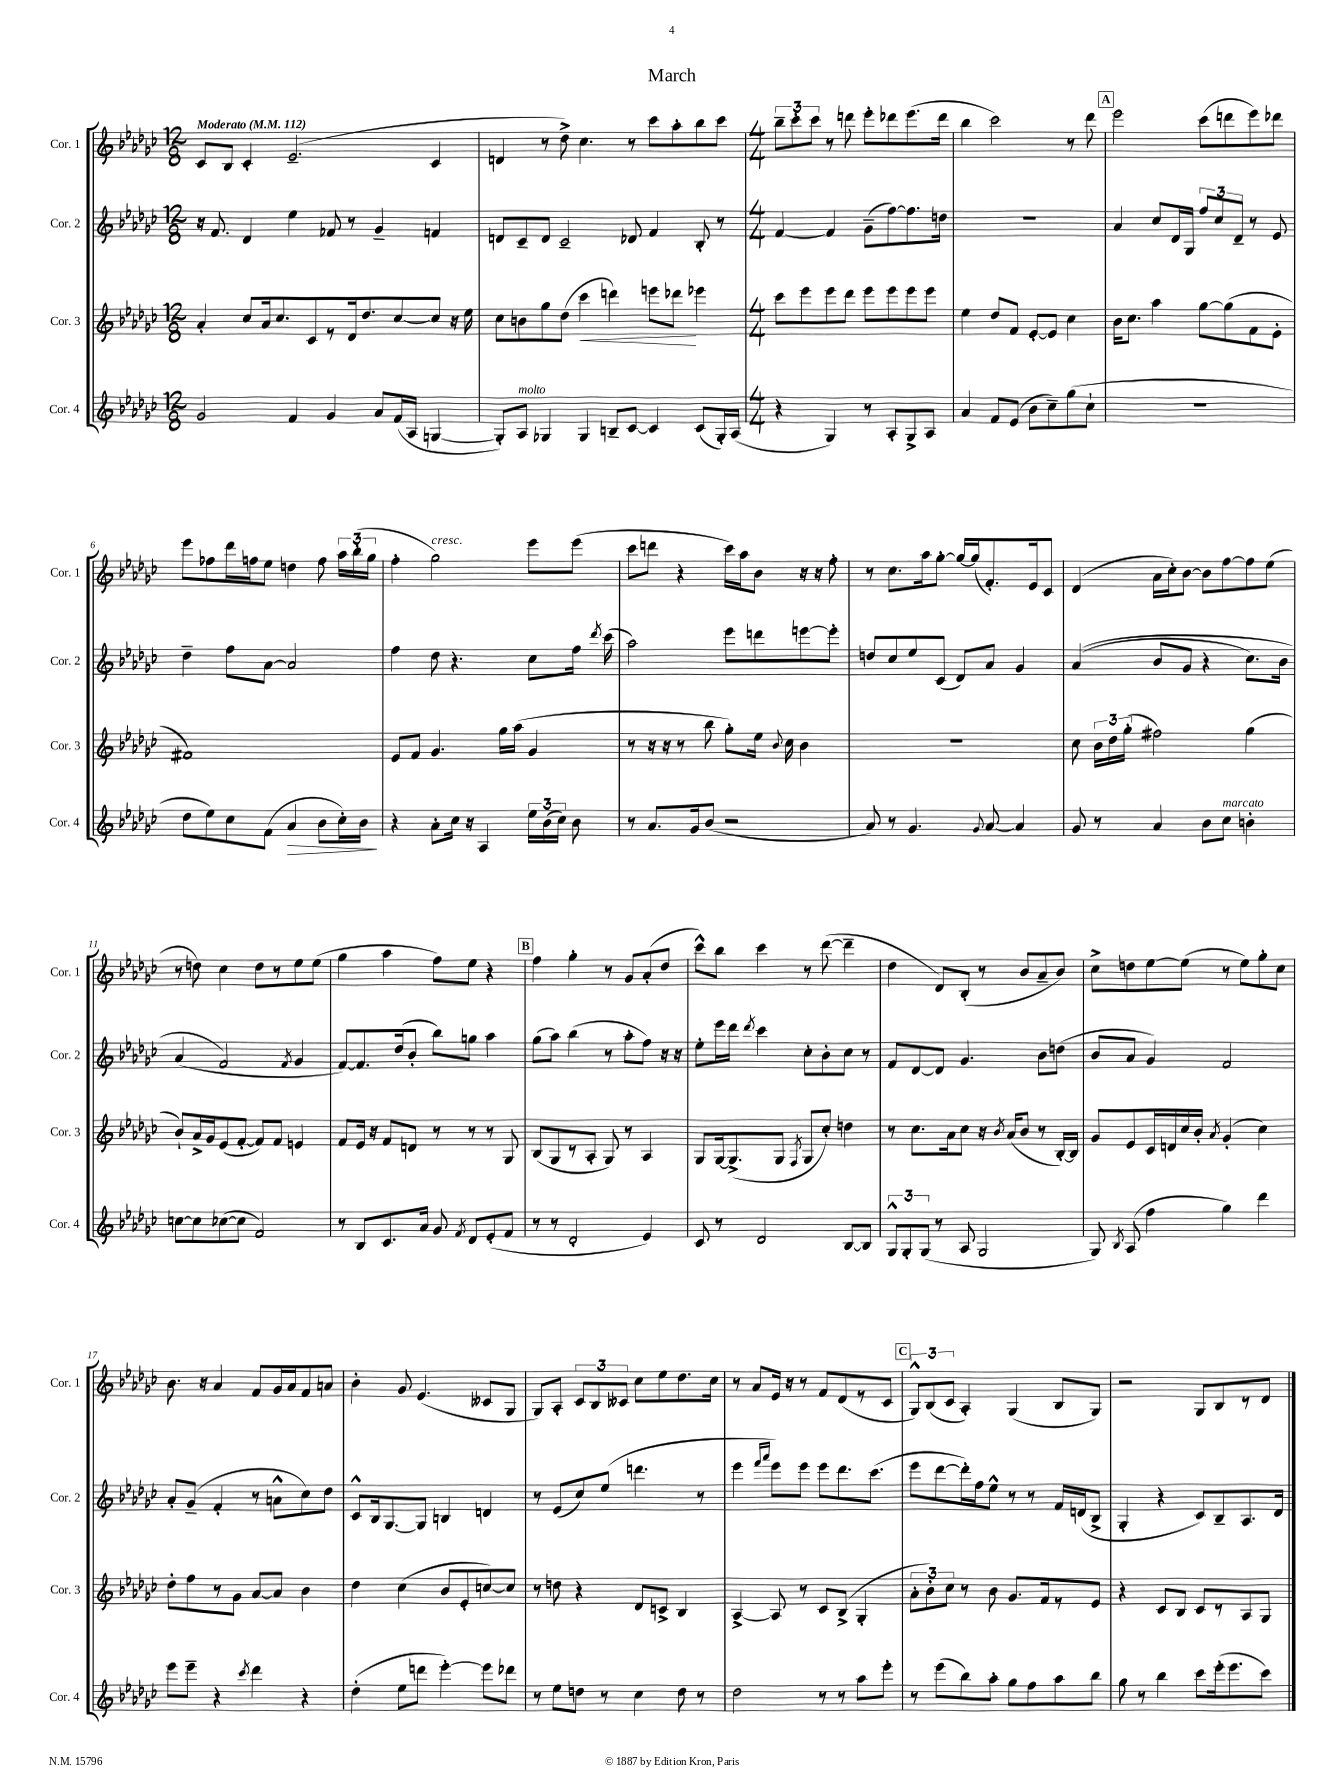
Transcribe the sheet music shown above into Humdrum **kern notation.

**kern	**dynam	**kern	**dynam	**kern	**kern
*part4	*part4	*part3	*part3	*part2	*part1
*staff4	*staff4	*staff3	*staff3	*staff2	*staff1
*I"Cor. 4	*	*I"Cor. 3	*	*I"Cor. 2	*I"Cor. 1
*I'Cor. 4	*	*I'Cor. 3	*	*I'Cor. 2	*I'Cor. 1
*clefG2	*	*clefG2	*	*clefG2	*clefG2
*k[b-e-a-d-g-c-]	*	*k[b-e-a-d-g-c-]	*	*k[b-e-a-d-g-c-]	*k[b-e-a-d-g-c-]
*M12/8	*	*M12/8	*	*M12/8	*M12/8
*MM112	*	*MM112	*	*MM112	*MM112
=1	=1	=1	=1	=1	=1
!	!	!	!	!	!LO:TX:a:B:t=Moderato
2g-/	.	4a-'/	.	16r	8c-/L
.	.	.	.	8.f/	.
.	.	.	.	.	8B-/J
.	.	8cc-/L	.	4d-/	4c-'/
.	.	16a-/k	.	.	.
.	.	8.cc-/	.	.	.
4f/	.	.	.	4ee-\	(2.e-~/
.	.	8c-/	.	.	.
4g-/	.	8r	.	8f-X/	.
.	.	16d-/k	.	8r	.
.	.	8.dd-/	.	.	.
8a-/L	.	.	.	4g-~/	.
(16f/L	.	[8cc-/	.	.	.
16A-/JJ	.	.	.	.	.
[4Gn/	.	8cc-/J]	.	4fn/	4c-/
.	.	16r	.	.	.
.	.	16ee-\	.	.	.
=2	=2	=2	=2	=2	=2
8G'/L])	.	8cc-\L	.	8dn/L	4dn/
!LO:TX:a:i:t=molto	!	!	!	!	!
8A-/J	.	8bn\	.	8c-~/	.
4G-X/	.	8gg-\	.	8d/J	8r
.	.	(8dd-\J	.	2c-~/	8dd-^\)
!	!	!	!LO:HP:b	!	!
4G-/	.	4ccc-\	<	.	4.cc-\
8Bn~/L	.	4dddn\)	.	.	.
[8c-/J	.	.	.	8d-X/	8r
4c-/]	.	8eeen\L	.	4f/	8ccc-\L
.	.	8ddd-X\J	.	.	8aa-'\
(8c-/L	.	4eee-X\	[	8B-'/	8bb-\
16G-'/L)	.	.	.	8r	8ccc-\J
(16A-/JJ	.	.	.	.	.
=3	=3	=3	=3	=3	=3
*M4/4	*	*M4/4	*	*M4/4	*M4/4
4r	.	8ccc-\L	.	[4f/	12bb-~\L
.	.	.	.	.	12ccc-'\
.	.	8eee-\	.	.	.
.	.	.	.	.	12ccc-\J
4G-/)	.	8eee-\	.	4f/]	8r
.	.	8ddd-\J	.	.	8dddn\
8r	.	8eee-\L	.	(8g-~\L	8eee-'\L
8A-'/L	.	8eee-\	.	[8ff\)	8ddd-X\
8G-^/	.	8eee-\	.	8.ff\]	(8.eee-\
8A-/J	.	8eee-\J	.	.	.
.	.	.	.	16ddn\Jk	16ddd-\Jk
=4	=4	=4	=4	=4	=4
4a-/	.	4ee-\	.	1r	4bb-\
8f/L	.	8dd-/L	.	.	2ccc-\)
(8e-/J	.	8f/J	.	.	.
8b-\L	.	[8e-'/L	.	.	.
8cc-~\)	.	8e-/J]	.	.	.
(8gg-\	.	4cc-\	.	.	8r
8cc-`\J	.	.	.	.	8ddd-\
!!LO:REH:place=s1:t=A
=5	=5	=5	=5	=5	=5
1r	.	16b-\KL	.	4a-/	2eee-\
.	.	8.cc-\J	.	.	.
.	.	4aa-\	.	8cc-/L	.
.	.	.	.	16d-/L	.
.	.	.	.	16G-/JJ	.
.	.	[8gg-\L	.	12ff/L	(8ccc-\L
.	.	.	.	12cc-/	.
.	.	(8gg-\]	.	.	8dddn\
.	.	.	.	12d-~/J	.
.	.	8f\	.	8r	8eee-\)
.	.	8e-'\J	.	8e-/	8ddd-X\J
!!LO:LB:g=z
=6	=6	=6	=6	=6	=6
8dd-\L	.	1f#X)	.	4dd-~\	8eee-\L
8ee-\)	.	.	.	.	8ff-X\
8cc-\	.	.	.	8ff\L	16ddd-\L
.	.	.	.	.	16ffn\J
(8f\J	.	.	.	[8a-\J	8ee-\J
!	!LO:HP:b	!	!	!	!
4a-/	>	.	.	2a-/]	4ddn\
8b-\L	.	.	.	.	8ff\
16cc-'\L)	.	.	.	.	24aa-\LL
.	.	.	.	.	(24bb-'\
16b-\JJ	.	.	.	.	.
.	.	.	.	.	24gg-\JJ
.	]	.	.	.	.
=7	=7	=7	=7	=7	=7
4r	.	8e-/L	.	4ff\	4ff'\
.	.	8f/J	.	.	.
!	!	!	!	!	!LO:TX:a:i:t=cresc.
8a-'\L	.	4.g-/	.	8dd-\	2gg-\)
16cc-\Jk	.	.	.	4.r	.
16r	.	.	.	.	.
4A-/	.	.	.	.	.
.	.	16gg-\LL	.	.	.
.	.	(16aa-\JJ	.	.	.
24ee-\LL	.	4g-/	.	8cc-\L	8eee-\L
(24b-\	.	.	.	.	.
24cc-\JJ)	.	.	.	.	.
8b-\	.	.	.	16ff\Jk	(8eee-\J
.	.	.	.	8qddd-/	.
.	.	.	.	(16ccc-\	.
=8	=8	=8	=8	=8	=8
8r	.	8r	.	2aa-\)	8ccc-\L
8.a-/L	.	16r	.	.	8dddn\J
.	.	16r	.	.	.
.	.	8r	.	.	4r
16g-/k	.	.	.	.	.
(8b-/J	.	8bb-\	.	.	.
2r	.	8gg-'\L)	.	8eee-\L	16ccc-\LL)
.	.	.	.	.	16aa-\J
.	.	16ee-\Jk	.	8dddn\	8b-\J
.	.	8qqb-/	.	.	.
.	.	16cc-\	.	.	.
.	.	4b-\	.	[8eeen\	16r
.	.	.	.	.	16r
.	.	.	.	8eee'\J]	8ff'\
=9	=9	=9	=9	=9	=9
8a-/)	.	1r	.	8ddn/L	8r
8r	.	.	.	8cc-/	8.cc-\L
4.g-/	.	.	.	8ee-/	.
.	.	.	.	.	16aa-\k
.	.	.	.	(8c-/J	[8gg-'\J
.	.	.	.	8d-/L)	16gg-/LL_
.	.	.	.	.	(16gg-/J]
8qqg-/	.	.	.	.	.
[8a-/	.	.	.	8a-/J	8.f'/)
4a-/]	.	.	.	4g-/	.
.	.	.	.	.	16e-/k
.	.	.	.	.	8c-/J
=10	=10	=10	=10	=10	=10
8g-/	.	8cc-\	.	((4a-/	(4d-/
8r	.	24b-\LL	.	.	.
.	.	24dd-\	.	.	.
.	.	(24gg-'\JJ	.	.	.
4a-/	.	2ff#X\)	.	8b-/L	16a-\LL
.	.	.	.	.	16cc-'\J)
.	.	.	.	8g-/J	[8b-\J
8b-\L	.	.	.	4r	8b-\L]
!LO:TX:a:i:t=marcato	!	!	!	!	!
8cc-\J	.	.	.	.	[8ff\
4bn'\	.	(4gg-\	.	8.cc-\L)	8ff\]
.	.	.	.	.	(8ee-\J
.	.	.	.	16b-\Jk	.
!!LO:LB:g=z
=11	=11	=11	=11	=11	=11
[8ccn\L	.	8b-`/L)	.	(4a-/	8r
8cc\]	.	16a-^/L	.	.	8ddn\)
.	.	16g-/J	.	.	.
([8cc-X\	.	(8e-/	.	2f/)	4cc-\
8cc-\J]	.	[8f'/J	.	.	.
2f/)	.	8f/L])	.	.	8dd\L
.	.	8f/J	.	.	8r
.	.	.	.	8qf/	.
.	.	4en/	.	4g-/	8ee-\
.	.	.	.	.	(8ee-\J
=12	=12	=12	=12	=12	=12
8r	.	8f/L	.	[8f/L)	4gg-\
8B-/L	.	16e-/Jk	.	8.f/]	.
.	.	16r	.	.	.
8.c-/	.	8f/L	.	.	4aa-\
.	.	.	.	(16dd-/k	.
.	.	8dn/J	.	8b-'/J	.
16a-/Jk	.	.	.	.	.
8g-/	.	8r	.	8bb-\L)	8ff\L)
8qf/	.	.	.	.	.
8d-/L	.	8r	.	8ggn\J	8ee-\J
(8e-'/	.	8r	.	4aa-\	4r
8f/J	.	8G-/	.	.	.
!!LO:REH:place=s1:t=B
=13	=13	=13	=13	=13	=13
8r	.	(8B-/L	.	(8gg-\L	4ff\
8r	.	8G-/	.	8aa-\J)	.
2d-'/	.	8r	.	(4bb-\	4gg-'\
.	.	8A-'/J	.	.	.
.	.	8G-/)	.	8r	8r
.	.	8r	.	8aa-'\L	8g-/L
4e-/)	.	4A-/	.	8ff\J)	(8a-'/
.	.	.	.	16r	8dd-/J
.	.	.	.	16r	.
=14	=14	=14	=14	=14	=14
8c-/	.	8G-/L	.	8ee-'\L	8ccc-^^\L)
8r	.	[16G-/k	.	16eee-\L	8bb-\J
.	.	(8.G-^/]	.	16ddd-\JJ	.
.	.	.	.	8qddd-/	.
2d-/	.	.	.	4ccc-\	4ccc-\
.	.	8G-/J	.	.	.
.	.	8qF/	.	.	.
.	.	8G-/L	.	8cc-'\L	8r
.	.	8cc-'/J)	.	8b-'\	([8ddd-\
[8B-/L	.	4ddn\	.	8cc-\J	4ddd-~\]
8B-/J]	.	.	.	8r	.
=15	=15	=15	=15	=15	=15
12G-^^/L	.	8r	.	8f/L	4dd-\
12G-'/	.	.	.	.	.
.	.	8.cc-\L	.	[8d-/	.
(12G-/J	.	.	.	.	.
8r	.	.	.	8d-/J]	8d-/L)
.	.	16a-\k	.	.	.
8A-/	.	8cc-\J	.	4.g-/	(8B-'/J
2G-/	.	16r	.	.	8r
.	.	8qb-/	.	.	.
.	.	(16a-/KL	.	.	.
.	.	8b-/J	.	.	8b-/L
.	.	8r	.	8b-\L	8a-~/
.	.	[16B-'/LL)	.	(8ddn\J	8b-/J)
.	.	16B-/JJ]	.	.	.
=16	=16	=16	=16	=16	=16
8G-/)	.	8g-/L	.	8b-/L	8cc-^\L
8qB-/	.	.	.	.	.
(8A-/	.	8e-/	.	8a-/J	8ddn\
4ff\	.	16c-/L	.	4g-/)	[8ee-\
.	.	16dn/	.	.	.
.	.	16cc-/	.	.	(8ee-\J]
.	.	16b-'/JJ	.	.	.
.	.	8qa-/	.	.	.
4gg-\)	.	(4g-'/	.	2f/	8r
.	.	.	.	.	8ee-\L)
4ddd-\	.	4cc-\)	.	.	8gg-'\
.	.	.	.	.	8cc-\J
!!LO:LB:g=z
=17	=17	=17	=17	=17	=17
8eee-\L	.	8dd-'\L	.	8a-'/L	8.b-\
8eee-~\J	.	8ff\	.	(8g-~/J	.
.	.	.	.	.	16r
4r	.	8r	.	4f'/	4a-/
.	.	8g-\J	.	.	.
8qccc-/	.	.	.	.	.
4ddd-\	.	[8a-/L	.	8r	8f/L
.	.	8a-/J]	.	8an^^\L	16g-/L
.	.	.	.	.	16a-/J
4r	.	4b-\	.	8cc-\)	8f/
.	.	.	.	8dd-\J	8an/J
=18	=18	=18	=18	=18	=18
(4dd-'\	.	4dd-\	.	8c-^^/L	4b-'\
.	.	.	.	16B-/k	.
.	.	.	.	[8.G-/	.
8ee-\L	.	(4cc-\	.	.	8g-/
8dddn\J	.	.	.	8G-/J]	(4.e-/
[4eee-'\)	.	8b-/L	.	4Bn/	.
.	.	8e-'/	.	.	.
8eee-\L]	.	[8ccn/)	.	4dn/	8c--X/L
8ddd-X\J	.	8cc/J]	.	.	8G-/J
=19	=19	=19	=19	=19	=19
8r	.	8r	.	8r	8G-/L)
8ee-\L	.	8ddn\	.	(8e-/L	8A-'/J
8ddn\J	.	4r	.	8cc-/)	12c-/L
.	.	.	.	.	12B-/
8r	.	.	.	(8ee-/J	.
.	.	.	.	.	12c--X/J
4cc-\	.	8d-/L	.	4.dddn\	8cc-\L
.	.	8cn^/J	.	.	8ee-\
8dd\	.	4B-/	.	.	8.dd-\
8r	.	.	.	8r	.
.	.	.	.	.	16cc-\Jk
=20	=20	=20	=20	=20	=20
2dd-\	.	[4A-^/	.	4eee-\	8r
.	.	.	.	.	8a-/L
.	.	.	.	16qqfff/LL	.
.	.	.	.	16qqaaa-/JJ	.
.	.	8A-/]	.	8eee-\L)	16e-/Jk
.	.	.	.	.	16r
.	.	8r	.	8eee-\J	8r
8r	.	8c-/L	.	8eee-\L	8f/L
8r	.	(8B-^/J	.	8.ddd-\	(8d-/
8aa-\L	.	4G-'/	.	.	8r
.	.	.	.	(8.ccc-\J	.
8eee-'\J	.	.	.	.	8c-/J
!!LO:REH:place=s1:t=C
=21	=21	=21	=21	=21	=21
8r	.	12a-'\L	.	8eee-\L	12G-^^/L)
.	.	12b-'\)	.	.	(12B-/
(8eee-\L	.	.	.	[8ddd-\	.
.	.	12cc-\J	.	.	12c-/J
8bb-\)	.	8r	.	16ddd-'\L])	4A-'/)
.	.	.	.	16ff\J	.
8aa-'\J	.	8b-\	.	8ee-^^\J	.
8gg-\L	.	8.g-/L	.	8r	(4G-/
8ff\	.	.	.	8r	.
.	.	16f/k	.	.	.
8aa-\	.	8r	.	16f/LL	8B-/L
.	.	.	.	(16dn/J	.
8bb-\J	.	8e-/J	.	8B-^/J	8G-/J)
=22	=22	=22	=22	=22	=22
8gg-\	.	4r	.	4G-'/	2r
8r	.	.	.	.	.
4bb-\	.	8c-/L	.	4r	.
.	.	8B-/J	.	.	.
8ccc-\L	.	8c-/L	.	8c-/L)	8G-/L
(16eee-'\k	.	8r	.	8B-~/	8B-/
8.eee-\	.	.	.	.	.
.	.	8A-/	.	8.A-/	8r
8ccc-\J)	.	8G-/J	.	.	8d-/J
.	.	.	.	16d-/Jk	.
==	==	==	==	==	==
*-	*-	*-	*-	*-	*-
